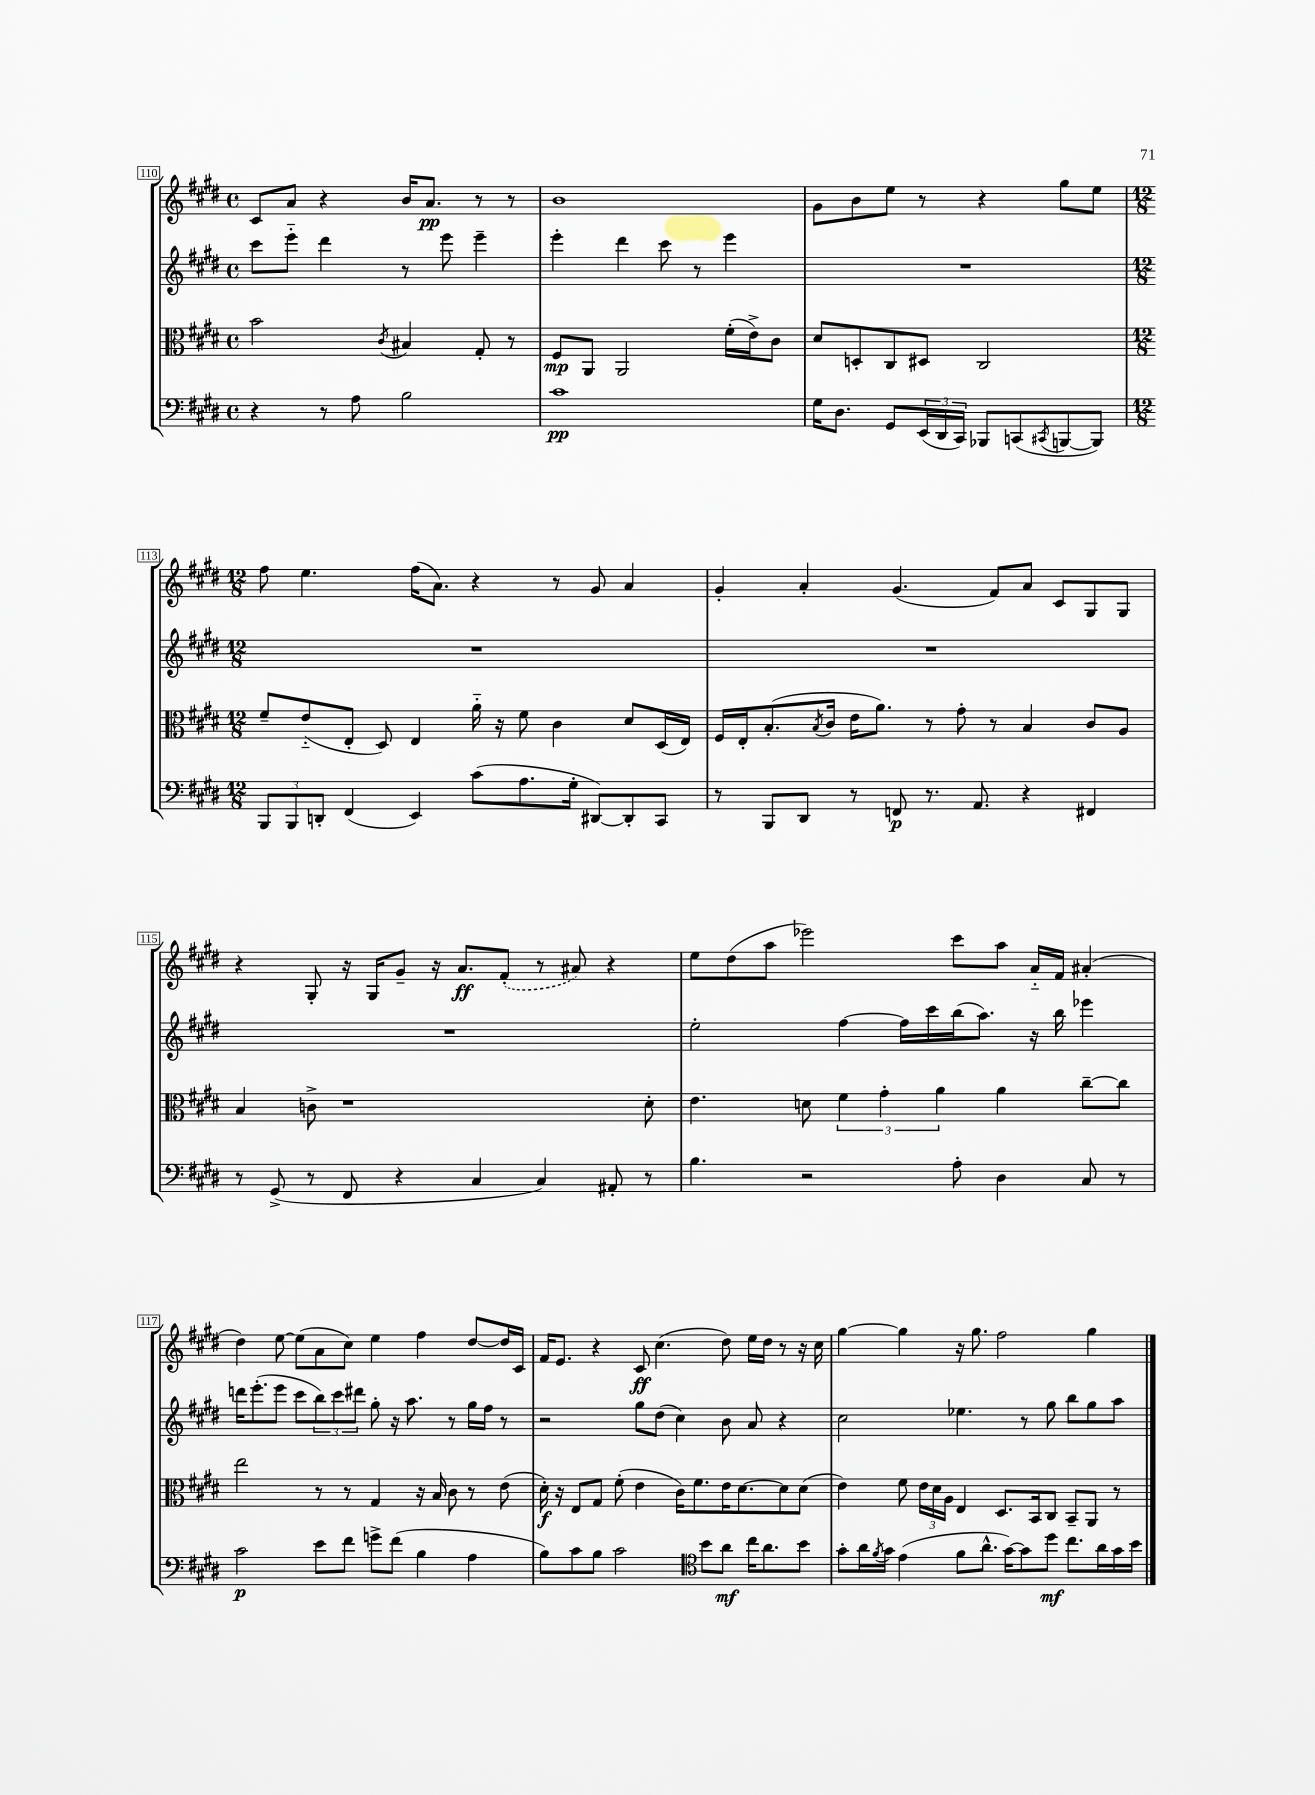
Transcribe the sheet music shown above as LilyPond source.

<<
\new StaffGroup <<
\new Staff = "s0" {
    \clef treble \key e \major \defaultTimeSignature \time 4/4
    cis'8 a'8 r4 b'16 a'8.\pp r8 r8 |
    b'1 |
    gis'8 b'8 e''8 r8 r4 gis''8 e''8 |
    \numericTimeSignature \time 12/8 fis''8 e''4. fis''16( a'8.) r4 r8 gis'8 a'4 |
    gis'4-. a'4-. gis'4.( fis'8) a'8 cis'8 gis8 gis8 |
    r4 gis8-. r16 gis16 gis'8-- r16 a'8.\ff \once \slurDashed fis'8-.( r8 ais'8) r4 |
    e''8 dis''8( a''8 ees'''2) cis'''8 a''8 a'16-_ fis'16 ais'4-.( |
    dis''4) e''8~ e''8( a'8 cis''8) e''4 fis''4 dis''8~ dis''16 cis'16 |
    fis'16 e'8. r4 cis'8\ff cis''4.( dis''8) e''16 dis''16 r8 r16 cis''16 |
    gis''4~ gis''4 r16 gis''8. fis''2 gis''4 \bar "|." |
}
\new Staff = "s1" {
    \clef treble \key e \major \defaultTimeSignature \time 4/4
    cis'''8 e'''8-_ dis'''4 r8 e'''8 e'''4-- |
    e'''4-. dis'''4 cis'''8 r8 e'''4 |
    R1 |
    \numericTimeSignature \time 12/8 R1. |
    R1. |
    R1. |
    e''2-. fis''4~ fis''16 cis'''16 b''16( a''8.) r16 b''16 ees'''4 |
    d'''16 e'''8.-.( e'''8 cis'''8 \tuplet 3/2 { b''8) cis'''8 dis'''8 } gis''8-. r16 a''8. r8 gis''16 fis''16 r8 |
    r2 gis''8 dis''8( cis''4) b'8 a'8 r4 |
    cis''2 ees''4. r8 gis''8 b''8 gis''8 a''8 \bar "|." |
}
\new Staff = "s2" {
    \clef alto \key e \major \defaultTimeSignature \time 4/4
    b'2 \acciaccatura { cis'8 } bis4 gis8-. r8 |
    fis8\mp a,8 a,2 fis'16-.( e'16->) cis'8 |
    dis'8 d8-. cis8 dis8 cis2 |
    \numericTimeSignature \time 12/8 fis'8-- e'8-_( e8-. dis8) e4 a'16-_ r16 fis'8 cis'4 dis'8 dis16( e16) |
    fis16 e16-. b8.-.( \acciaccatura { b8 } cis'16 e'16 a'8.) r8 gis'8-. r8 b4 cis'8 a8 |
    b4 c'8-> r1 dis'8-. |
    e'4. d'8 \tuplet 3/2 { fis'4 gis'4-. a'4 } a'4 cis''8~-- cis''8 |
    e''2 r8 r8 gis4 r16 b16 cis'8 r8 e'8( |
    dis'16-.\f) r16 e8 gis8 fis'8-.( e'4 cis'16) fis'8. e'16 dis'8.~ dis'8 dis'8( |
    e'4) fis'8 \tuplet 3/2 { e'16 dis'16 a16 } e4 dis8. b,16 cis8 b,8-- a,8 r8 \bar "|." |
}
\new Staff = "s3" {
    \clef bass \key e \major \defaultTimeSignature \time 4/4
    r4 r8 a8 b2 |
    cis'1\pp |
    gis16 dis8. gis,8 \tuplet 3/2 { e,16( dis,16 cis,16) } bes,,8 c,8( \acciaccatura { cis,8 } b,,8~ b,,8) |
    \numericTimeSignature \time 12/8 \tuplet 3/2 { b,,8 b,,8 d,8-. } fis,4( e,4) cis'8( a8. gis16-. dis,8~) dis,8-. cis,8 |
    r8 b,,8 dis,8 r8 f,8\p r8. a,8. r4 fis,4 |
    r8 gis,8->( r8 fis,8 r4 cis4 cis4) ais,8-. r8 |
    b4. r2 a8-. dis4 cis8 r8 |
    cis'2\p e'8 fis'8 g'8-> fis'8( b4 a4 |
    b8) cis'8 b8 cis'2 \clef tenor b'8 a'8\mf cis''16 a'8. b'8 |
    gis'8-. a'16 \acciaccatura { fis'8 } gis'16 e'4( fis'8 a'8.-^ gis'16~) gis'8 dis''8\mf cis''8. a'16 gis'16 b'16 \bar "|." |
}
>>
>>
\layout { \context { \Score currentBarNumber = #110 \override BarNumber.stencil = #(make-stencil-boxer 0.1 0.3 ly:text-interface::print) } }
